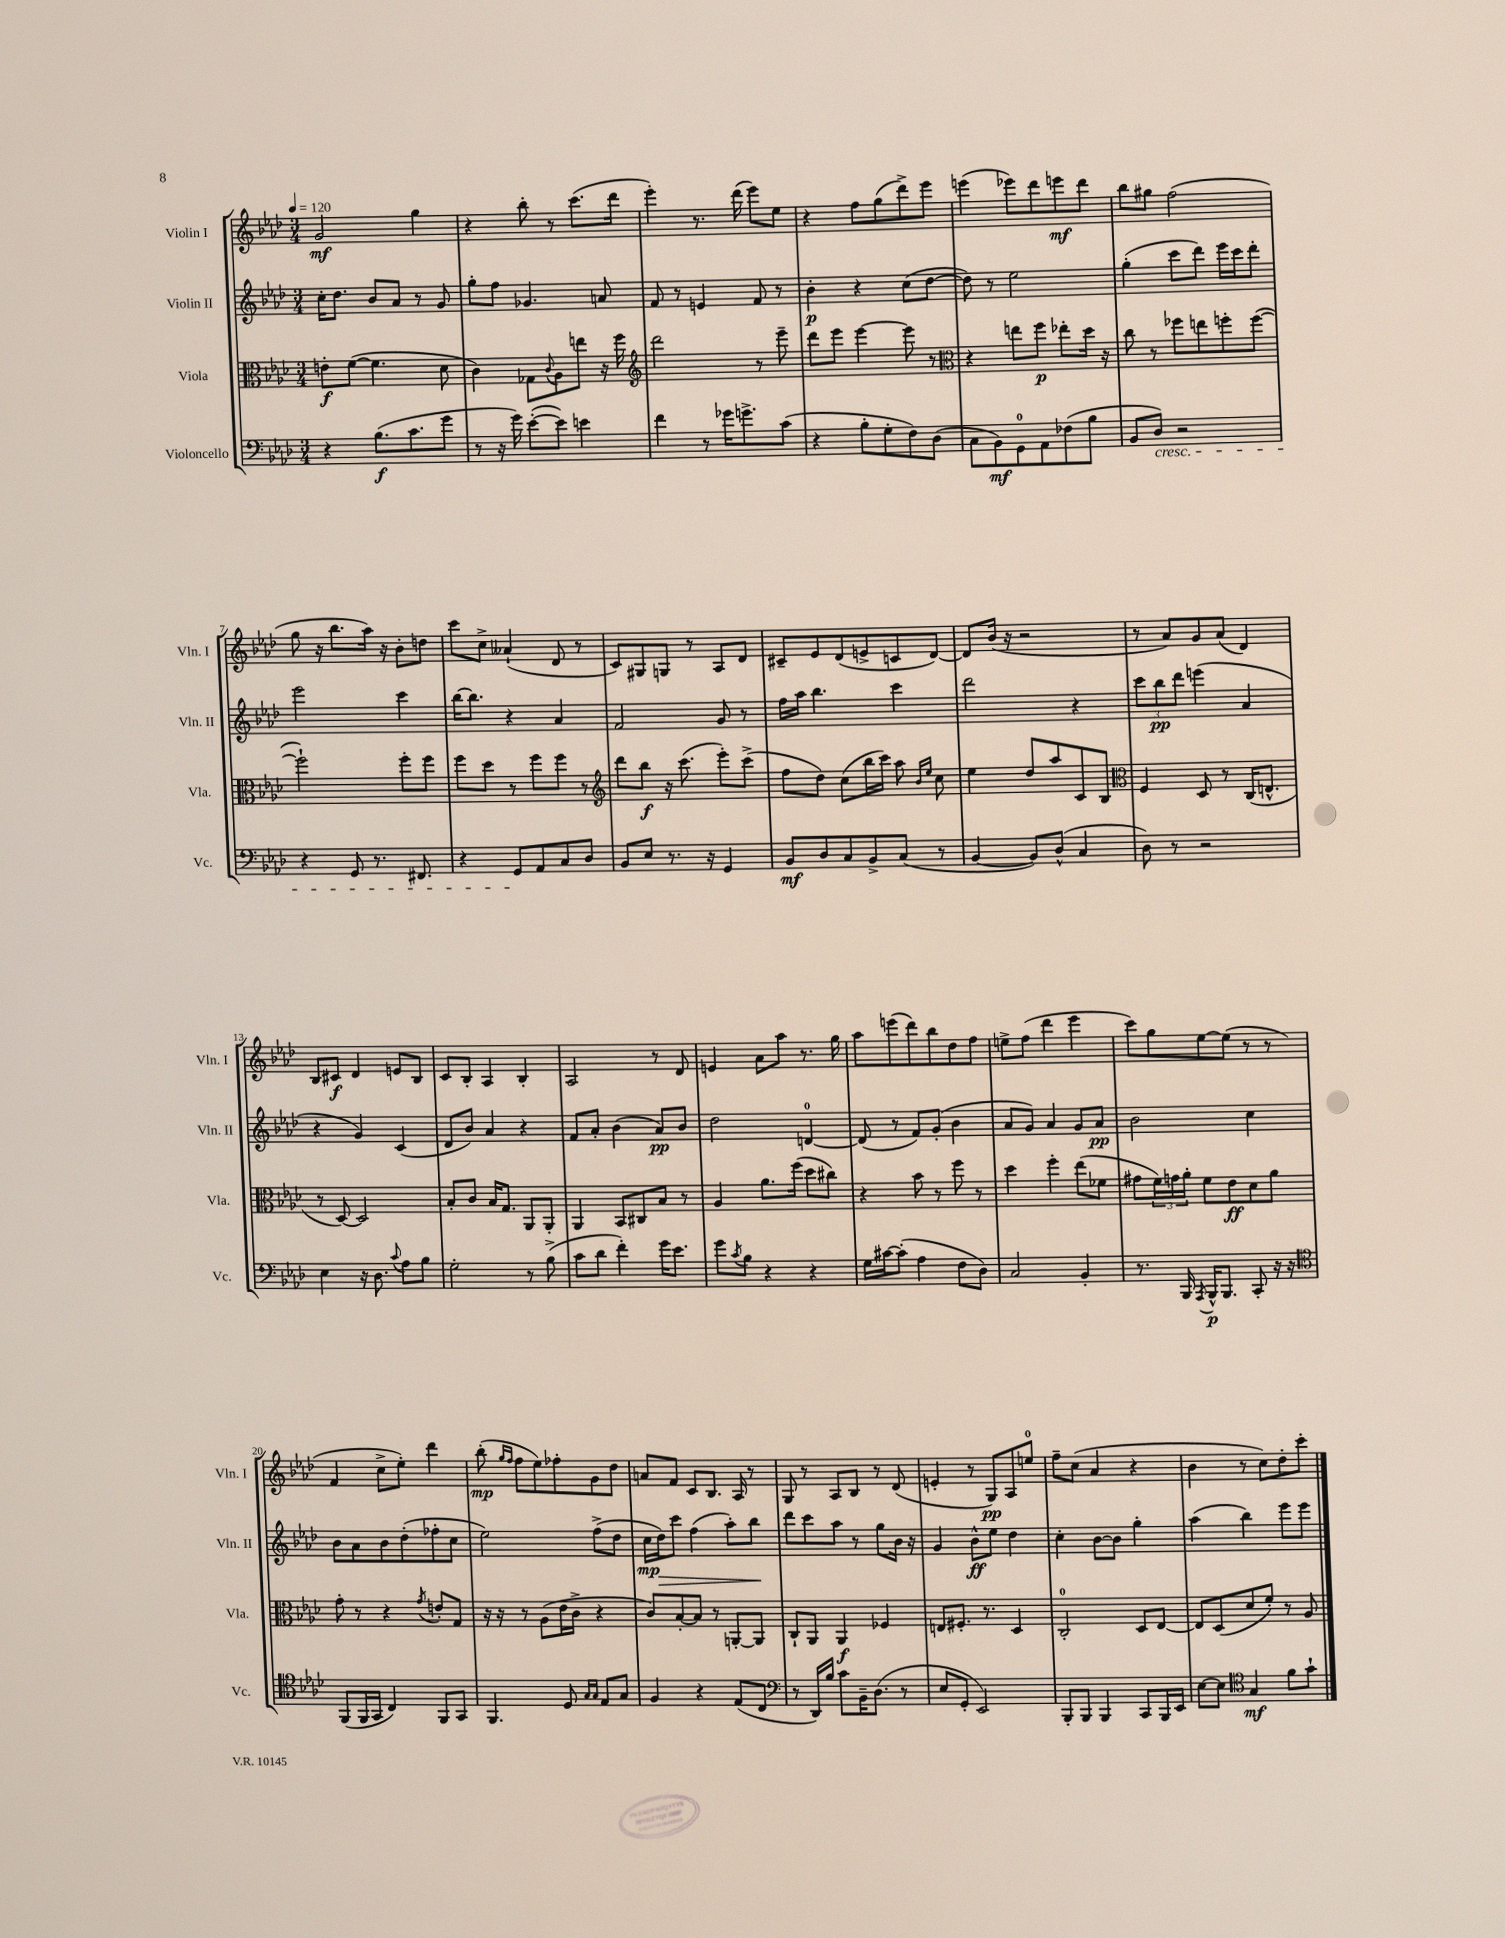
<<
\new StaffGroup <<
\new Staff = "s0" \with { instrumentName = "Violin I" shortInstrumentName = "Vln. I" } {
    \clef treble \key aes \major \numericTimeSignature \time 3/4 \tempo 4 = 120
    g'2\mf g''4 |
    r4 bes''8-. r8 c'''8.( des'''16 |
    ees'''4-.) r8. des'''16( ees'''8) ees''8 |
    r4 f''8 g''8( des'''8->) ees'''8 |
    e'''4( ees'''8) des'''8 e'''8\mf des'''8 |
    bes''8 gis''8 f''2( |
    g''8 r16 bes''8. aes''16) r16 bes'8-. d''8 |
    c'''8 c''8-> aeses'4-!( des'8 r8 |
    c'8) gis8 g8 r8 aes8 des'8 |
    cis'8-- ees'8 des'8( e'8-> c'8 des'8~) |
    des'8 bes'16( r16 r2 |
    r8 aes'8) g'8 aes'8( des'4) |
    bes8 cis'8\f des'4 e'8 bes8 |
    c'8 bes8-. aes4 bes4-. |
    aes2 r8 des'8 |
    e'4 aes'8 aes''8 r8. g''16 |
    aes''8 e'''8( des'''8) bes''8 des''8 f''8 |
    e''8-> f''8( des'''4 ees'''4 |
    c'''8) g''8 ees''8~ ees''8( r8 r8 |
    f'4 c''8-> ees''8-.) des'''4 |
    bes''8-.\mp( \grace { g''16 f''16 } f''8 ees''8) fes''8-. g'8 des''8 |
    a'8 f'8 c'8 bes8. aes16 r8 |
    g8 r8 aes8 bes8 r8 des'8( |
    e'4-. r8 g8\pp) aes8 e''8-0 |
    f''8-- c''8( aes'4 r4 |
    bes'4 r8 c''8) des''8-. c'''8-. \bar "|." |
}
\new Staff = "s1" \with { instrumentName = "Violin II" shortInstrumentName = "Vln. II" } {
    \clef treble \key aes \major \numericTimeSignature \time 3/4
    c''16-. des''8. bes'8 aes'8 r8 g'8 |
    g''8-. f''8 ges'4. a'8 |
    f'8 r8 e'4 f'8 r8 |
    bes'4-.\p r4 c''8( des''8~ |
    des''8) r8 ees''2 |
    g''4-.( c'''8 des'''8) ees'''16 c'''16 des'''8-. |
    ees'''2 c'''4 |
    bes''16~ bes''8. r4 aes'4 |
    f'2 g'8 r8 |
    f''16 aes''16 bes''4. c'''4 |
    des'''2 r4 |
    \tuplet 3/2 { c'''8 bes''8\pp des'''8 } e'''4( aes'4 |
    r4 g'4) c'4( |
    des'8 bes'8) aes'4 r4 |
    f'8 aes'8-. bes'4( aes'8\pp) bes'8 |
    des''2 d'4-0~ |
    d'8( r8 f'8) g'8-.( bes'4 |
    aes'8 g'8) aes'4 g'8 aes'8\pp |
    bes'2 c''4 |
    bes'8 aes'8 bes'8 des''8-.( fes''8-. c''8 |
    ees''2) f''8->( des''8 |
    c''16\mp des''16\>) c'''8 f''4( aes''8-.) bes''8\! |
    des'''8 c'''8 aes''8 r8 g''8 bes'16 r16 |
    g'4 bes'8-^\ff ees''8 des''4 |
    c''4-. bes'8~ bes'8 g''4-. |
    aes''4( bes''4) ees'''8 ees'''8 \bar "|." |
}
\new Staff = "s2" \with { instrumentName = "Viola" shortInstrumentName = "Vla." } {
    \clef alto \key aes \major \numericTimeSignature \time 3/4
    e'8-.\f f'8~( f'4. des'8 |
    c'4) ges8 \appoggiatura { c'8 } aes8 e''8 r16 f''16 |
    \clef treble des'''2 r8 ees'''8-- |
    des'''8 ees'''8 ees'''4~ ees'''8 r8 |
    \clef alto r4 e''8 f''8\p ees''8-. des''16 r16 |
    c''8 r8 fes''8 e''8 f''8-. f''8~( |
    f''2-!) f''8-. f''8 |
    f''8 des''8 r8 f''8 f''8 r8 |
    \clef treble des'''8 bes''8\f r16 c'''8.( ees'''8-.) c'''8->( |
    f''8 des''8) c''8( bes''16 c'''16) aes''8 \grace { bes'16 ees''16 } c''8 |
    ees''4 des''8 aes''8 c'8 bes8 |
    \clef alto f4 des8 r8 c16( e8.-^ |
    r8 des8~) des2 |
    bes8-. c'8 bes16 g8. aes,8 aes,8-. |
    aes,4 bes,8 cis8 bes8 r8 |
    aes4 aes'8. f''16( des''8 cis''8) |
    r4 bes'8 r8 f''8 r8 |
    des''4 f''4-. ees''8( fes'8 |
    gis'8 \tuplet 3/2 { f'16) g'16 aes'16-. } f'8 ees'8\ff des'8 aes'8 |
    g'8-. r8 r4 \acciaccatura { g'8 } e'8-. g8 |
    r16 r16 r8 aes8( ees'16 c'16-> r4 |
    c'8) bes8~-. bes8 r8 a,8~-. a,8 |
    c8-! aes,8 aes,4\f fes4 |
    e8 fis8.-. r8. des4 |
    c2-0-. des8 ees8~ |
    ees8 des8( des'8 f'8-.) r8 aes8 \bar "|." |
}
\new Staff = "s3" \with { instrumentName = "Violoncello" shortInstrumentName = "Vc." } {
    \clef bass \key aes \major \numericTimeSignature \time 3/4
    r4 bes8.\f( c'8. g'8 |
    r8 r16 g'16) ees'8~-.( ees'8) e'4 |
    f'4 r8 ges'16 g'8.-> c'8( |
    r4 bes8-. g8-. f8) des8( |
    c8 bes,8\mf) g,8-0 aes,8 fes8( bes8 |
    bes,8 des8\cresc) r2 |
    r4 g,8 r8. fis,8. |
    r4 g,8\! aes,8 c8 des8 |
    bes,8 ees8 r8. r16 g,4 |
    bes,8\mf des8 c8 bes,8-> c8( r8 |
    bes,4~ bes,8) des8-^( c4 |
    des8) r8 r2 |
    ees4 r16 des8. \appoggiatura { c'8 } aes8 bes8 |
    g2-. r8 bes8->( |
    c'8 des'8 f'4-.) g'16 ees'8. |
    g'8 \acciaccatura { c'8 } bes8 r4 r4 |
    g16 cis'16~ cis'8-.( aes4 f8 des8) |
    c2 bes,4-. |
    r8. bes,,16 \acciaccatura { aes,,8 } bes,,16-^\p bes,,8. c,8-. r16 r16 |
    \clef tenor f,8( f,16 g,16 c4) f,8 g,8 |
    f,4. des8 \grace { g16 g16 } ees8 g8 |
    f4 r4 ees8( c8 |
    \clef bass r8 des,16) bes16 c'8 bes,16-- des8.( r8 |
    ees8 g,8-. ees,2) |
    bes,,8-. bes,,8 bes,,4 c,8 bes,,16 ees,16 |
    ees8~ ees8 \clef tenor g4\mf f'8 g'8-! \bar "|." |
}
>>
>>
